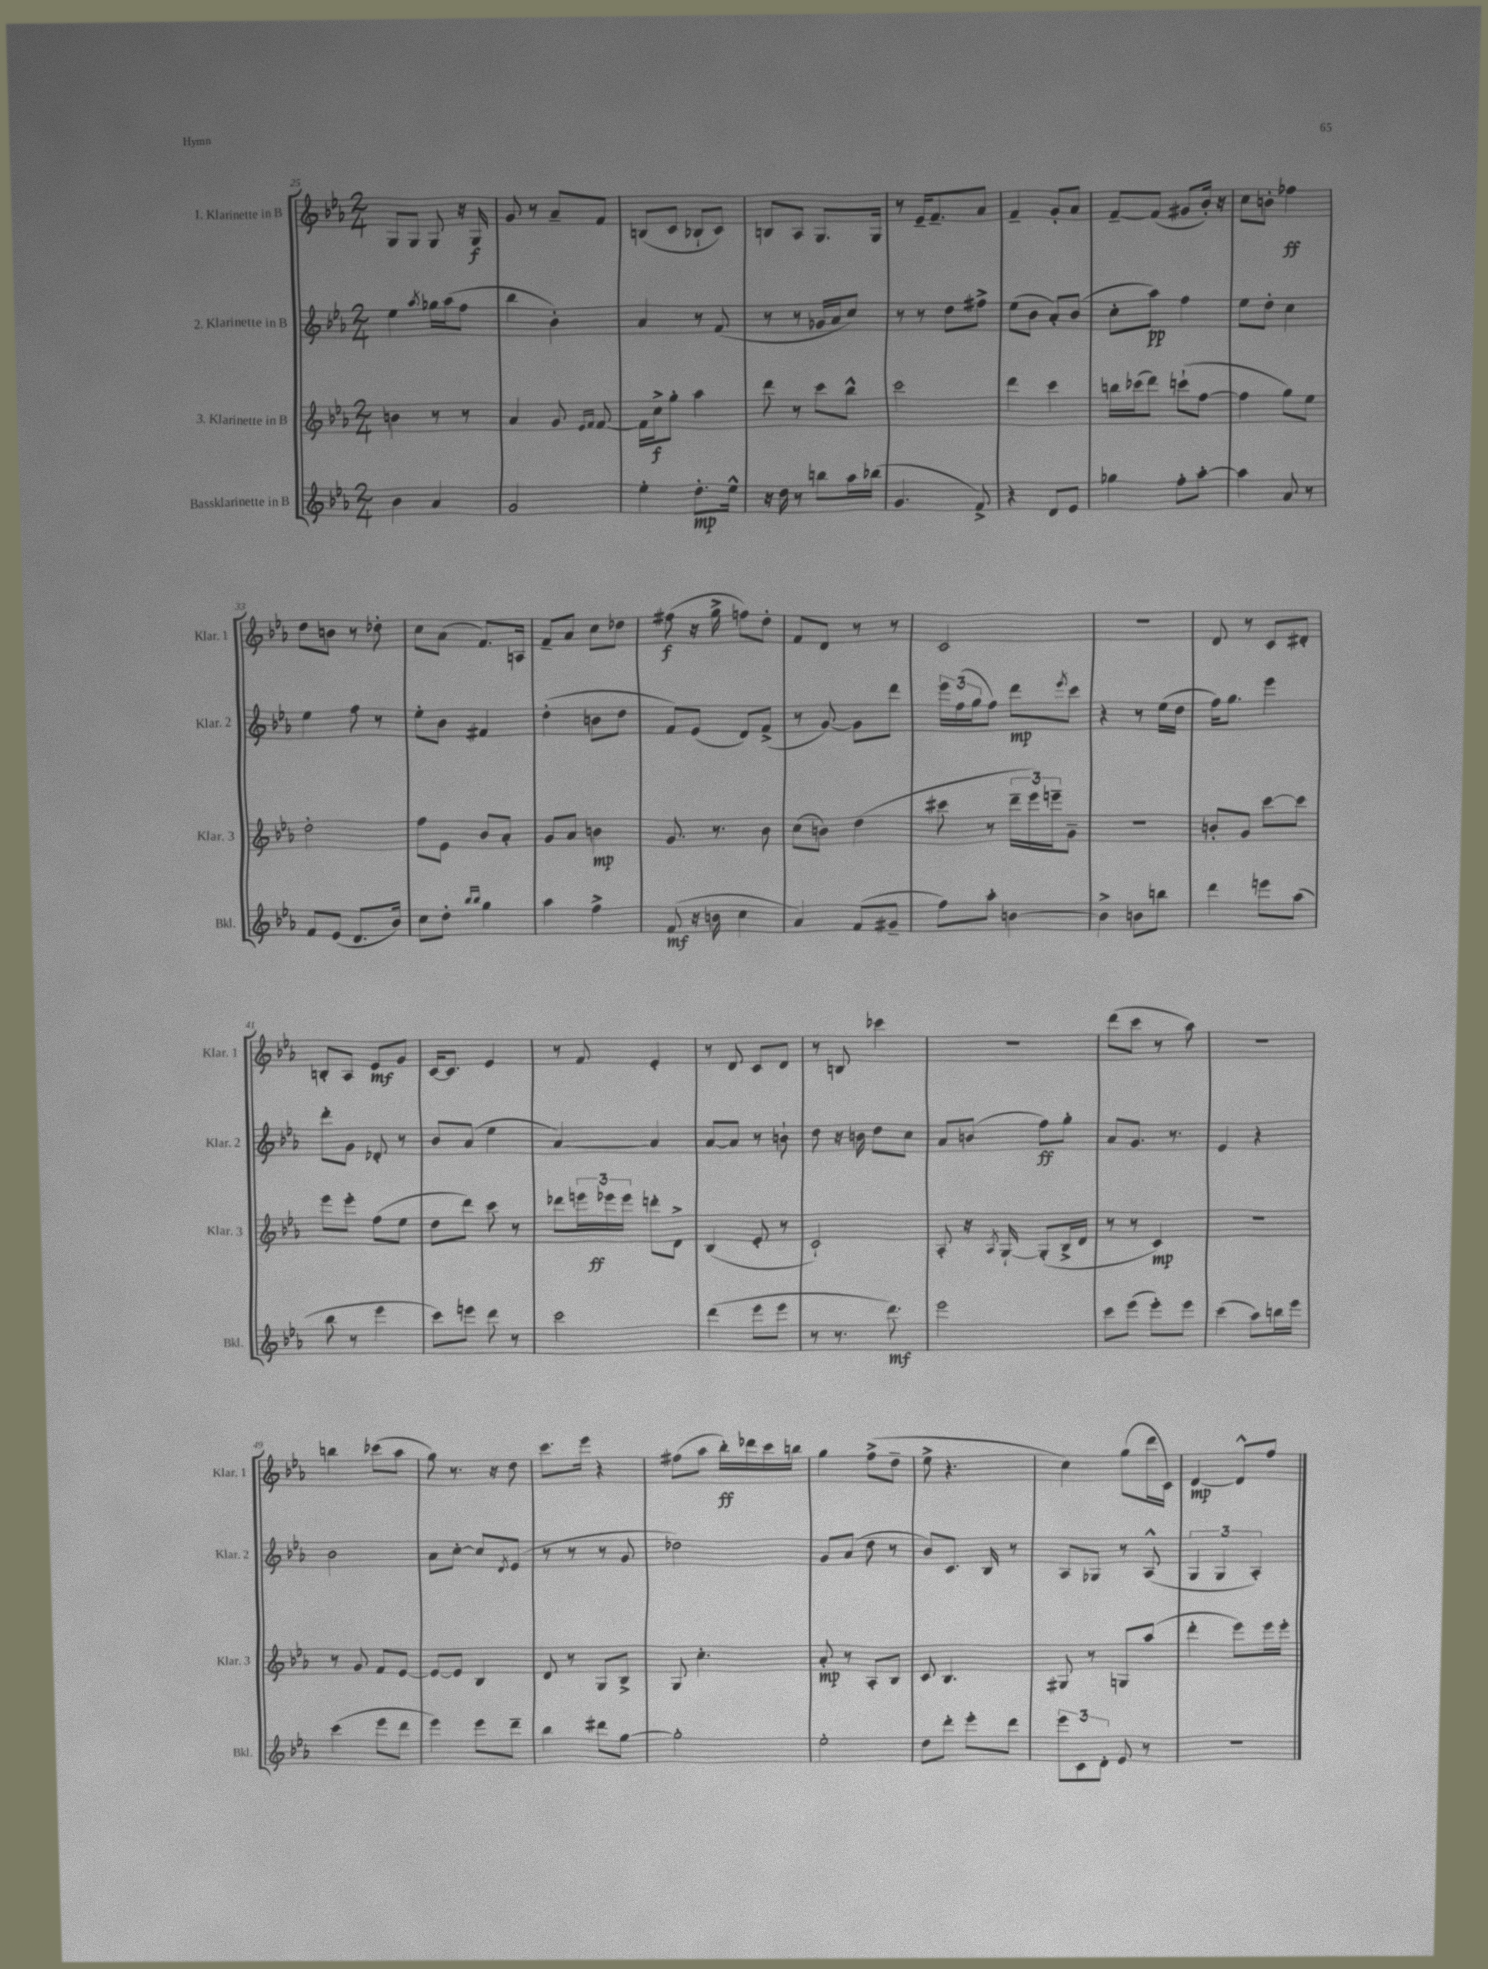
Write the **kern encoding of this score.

**kern	**kern	**kern	**kern
*staff4	*staff3	*staff2	*staff1
*clefG2	*clefG2	*clefG2	*clefG2
*k[b-e-a-]	*k[b-e-a-]	*k[b-e-a-]	*k[b-e-a-]
*M2/4	*M2/4	*M2/4	*M2/4
4b-	4b	4ee-	8G
.	.	.	8G
.	.	8qaa-	.
4a-	8r	16gg-	8G
.	.	(16aa-	.
.	8r	8ff	16r
.	.	.	16G
=	=	=	=
2g	4a-	4bb-	8g
.	.	.	8r
.	8g	4b-')	8a-~
.	16qqe-	.	.
.	16qqf	.	.
.	[8f	.	8f
=	=	=	=
4ee-'	16f]	4a-	(8B
.	16cc^	.	.
.	8gg'	.	8c
8.dd'	4aa-	8r	8B-`
.	.	(8f	8c)
16ee-^^	.	.	.
=	=	=	=
16r	8ddd	8r	8B
16dd	.	.	.
8r	8r	8r	8A-
8bb	8ccc	16g-	8.G
.	.	16a-	.
16aa-	8bb-^^	8cc)	.
(16bb-	.	.	16G
=	=	=	=
4.g	2ccc	8r	8r
.	.	8r	16e-~
.	.	.	8.f~
.	.	8dd	.
8f^)	.	8ff#^	8a-
=	=	=	=
4r	4ddd	(8ee-	4f~
.	.	8b-	.
8d	4ccc	8a-')	8g'
8e-	.	(8b-	8a-
=	=	=	=
4gg-	16bb	8cc'	[8f~
.	(16ccc-	.	.
.	8ddd)	8aa-)	(8f]
8ff'	(8ccc`	4ff	8g#
[8aa-'	[8ff	.	16b-')
.	.	.	16r
=	=	=	=
4aa-]	4ff]	8ee-	8cc
.	.	8dd'	8b'
8a-	8gg)	4cc	4ff-
8r	8ee-	.	.
=	=	=	=
8f	2dd'	4ee-	8dd
(8e-	.	.	8b
8.d	.	8ff	8r
.	.	8r	8dd-'
16b-)	.	.	.
=	=	=	=
8cc	8ff	8ee-'	8cc
8dd'	8e-	8b-	(8a-
16qqbb-	.	.	.
16qqbb-	.	.	.
4gg	8b-	4f#	8.f)
.	8a-'	.	.
.	.	.	16A
=	=	=	=
4aa-	8g	(4dd'	8f~
.	8a-	.	8a-
4ff^	4b	8b	8cc
.	.	8dd	8dd-
=	=	=	=
(8f	8.g	8f)	(8ff#
16r	.	(8e-	16r
16b	8.r	.	16gg^
4cc	.	8d)	8ff)
.	8b-	(8f^	8dd'
=	=	=	=
4a-)	(8cc	8r	8f
.	8b)	[8g)	8d
(8f	(4dd	8g]	8r
8g#~	.	8ddd	8r
=	=	=	=
8ff)	8ccc#	24eee-	2c
.	.	(24ff	.
.	.	24gg	.
8aa-'	8r	8ff)	.
[4b	24ddd~	8ddd	.
.	24eee-)	.	.
.	24eee~	.	.
.	.	8qeee-	.
.	8g~	8ccc	.
=	=	=	=
4b^]	2r	4r	2r
8b	.	8r	.
8bb	.	(16ee-	.
.	.	16dd	.
=	=	=	=
4ddd	8b'	16ff)	8d
.	.	8.gg	.
.	8g	.	8r
8eee	[8ccc	4eee-	8c
(8aa-	8ccc]	.	8d#'
=	=	=	=
8bb-	8eee-	8ddd'	8B'
8r	8eee-'	8g	8A-
4eee-	(8ff	8d-'	8e-
.	8ee-	8r	8g
=	=	=	=
8ccc)	8dd	8b-	[16c
.	.	.	8.c]
8eee	8ddd)	(8a-	.
8ddd	8ccc	4ee-	4e-
8r	8r	.	.
=	=	=	=
2ccc	8ddd-	[4a-)	8r
.	24eee	.	8f
.	24eee-	.	.
.	24eee-	.	.
.	8ddd'	4a-]	4e-'
.	8d^	.	.
=	=	=	=
(4ddd	(4B-	[8a-	8r
.	.	8a-]	8d
8eee-	8e-'	8r	8c
8eee-	8r	8b`	8d
=	=	=	=
8r	2c`)	8dd	8r
8.r	.	16r	8B
.	.	16b	.
.	.	8dd	4ccc-
8.ddd)	.	.	.
.	.	8cc	.
=	=	=	=
2eee-	8A-'	8a-	2r
.	16r	(8b	.
.	8qA-	.	.
.	[16G`	.	.
.	(8G']	8ff)	.
.	16B-^	8gg'	.
.	16d	.	.
=	=	=	=
8ccc	8r	8a-	(8ddd
(8eee-	8r	8.g	8ccc
8eee-')	4c)	.	8r
.	.	8.r	.
8eee-	.	.	8aa-)
=	=	=	=
(4ccc	2r	4e-	2r
8aa-)	.	4r	.
16bb	.	.	.
16eee-	.	.	.
=	=	=	=
(4ccc	8r	2b-	4bb
.	8g	.	.
8eee-	8f	.	(8ccc-
8ddd	[8e-	.	8aa-
=	=	=	=
4eee-)	8e-_	8a-	8gg)
.	8e-]	[8cc'	8.r
8eee-	4B-	8cc]	.
.	.	.	16r
.	.	8qd	.
8ddd~	.	(8e-	8dd
=	=	=	=
4bb-	8d	8r	8.ccc
.	8r	8r	.
.	.	.	16eee-
8ddd#	8G	8r	4r
[8gg	8B-^	8g	.
=	=	=	=
2gg']	8G	2dd-)	(8ff#
.	4.cc'	.	8aa-
.	.	.	16bb-')
.	.	.	16ddd-
.	.	.	16ccc
.	.	.	16bb
=	=	=	=
2ee-'	8a-'	8g	4gg
.	8r	(8a-	.
.	8A-'	8dd	(8ff^
.	8B-	8r	8dd~
=	=	=	=
8dd	8c	8b-)	8ee-^
8ddd'	4.B-	8.c	4.r
8eee-'	.	.	.
.	.	16B-	.
8ddd	.	8r	.
=	=	=	=
12eee-	8G#	8A-	4cc)
12c	.	.	.
.	8r	8G-	.
12d'	.	.	.
8e-	8G	8r	(8gg
8r	(8aa-	(8A-^^	16ddd
.	.	.	16c)
=	=	=	=
2r	4ddd'	6G	[4d
.	.	6G	.
.	8eee-)	.	8d^^]
.	.	6A-')	.
.	16eee-	.	8ff
.	16eee-'	.	.
==	==	==	==
*-	*-	*-	*-
